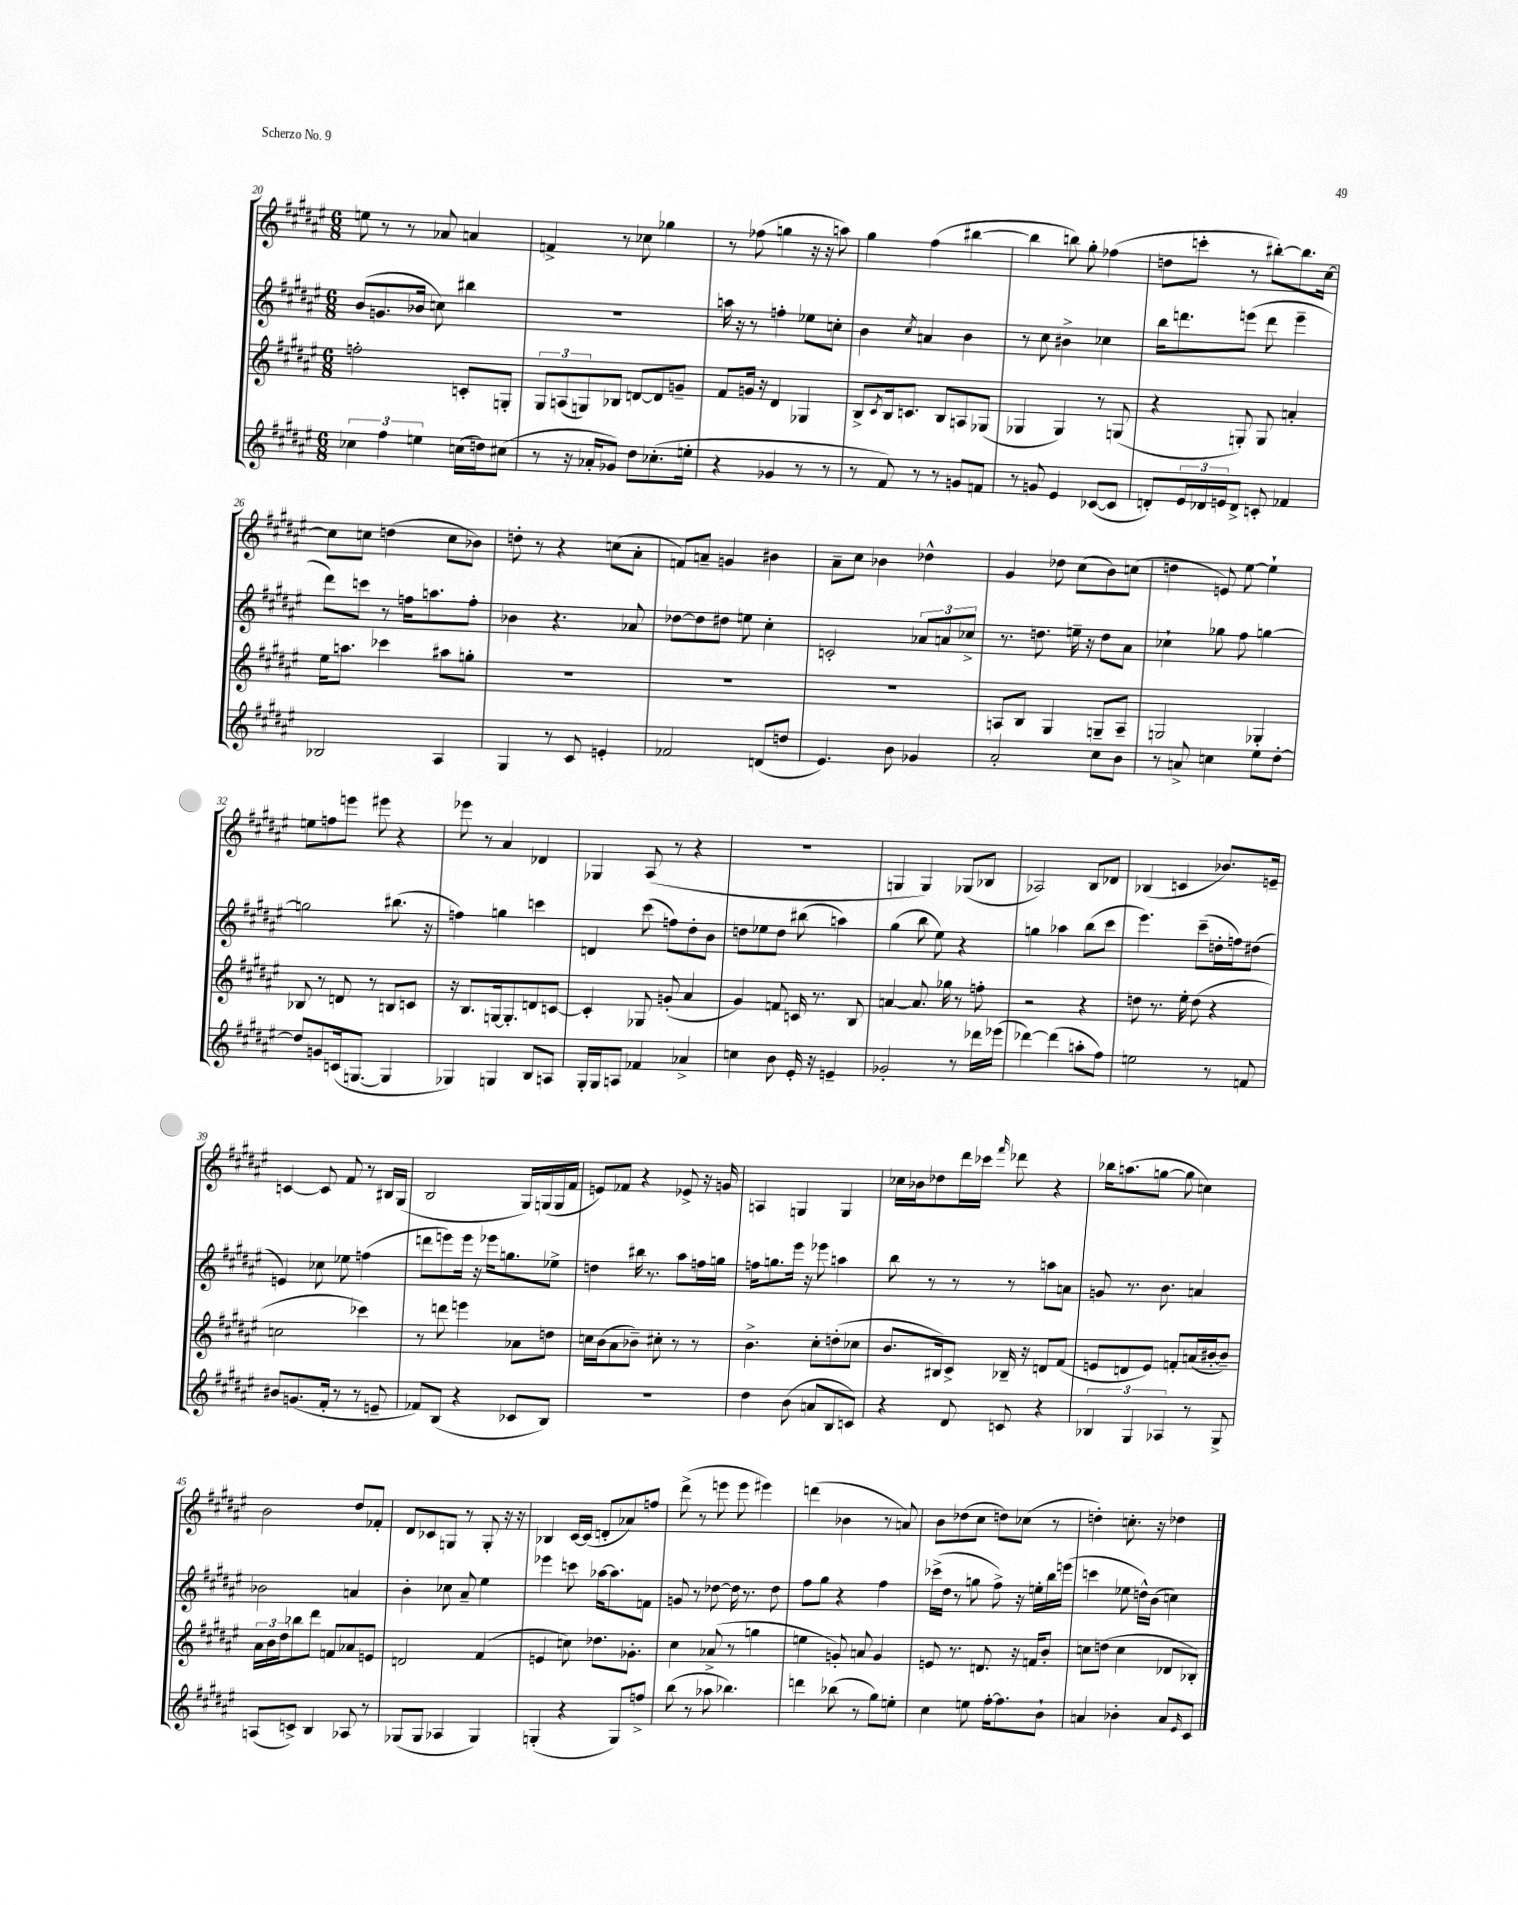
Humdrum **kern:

**kern	**kern	**kern	**kern
*part4	*part3	*part2	*part1
*staff4	*staff3	*staff2	*staff1
*clefG2	*clefG2	*clefG2	*clefG2
*k[f#c#g#d#a#e#]	*k[f#c#g#d#a#e#]	*k[f#c#g#d#a#e#]	*k[f#c#g#d#a#e#]
*M6/8	*M6/8	*M6/8	*M6/8
=20	=20	=20	=20
6cc-X\	2ffn'\	(8b/L	8een\
.	.	8.gn/	8r
6ff#\	.	.	.
.	.	.	8r
.	.	16b-X/Jk	.
6een\	.	.	.
.	.	8ccn\)	8a-X/
(16ccn\LL	8cn'/L	4bb#X\	4an/
16ddn\J)	.	.	.
(8cc#X\J	8Gn'/J	.	.
=21	=21	=21	=21
8r	12G#/L	2.r	4fn^/
.	(12An/	.	.
16r	.	.	.
.	12Gn/)	.	.
16a-X'/KL	.	.	.
8g-X/J)	8B-X/J	.	8r
8dd#\L	[8dn/L	.	8cc-X\
(8.cc-X'\	8d/]	.	4gg-X\
.	8gn~/J	.	.
16een'\Jk	.	.	.
=22	=22	=22	=22
4r	8f#/L	16aan\	8r
.	.	16r	.
.	16gn/Jk	8r	(8ff-X\
.	16r	.	.
4g-X/	4d#/	4ffn'\	4ggn\
8r	4G-X/	8ee-X\L	16r
.	.	.	16r
8r	.	8ccn'\J	8aan\)
=23	=23	=23	=23
8r	8B^/L	4b\	4gg#\
.	8qc#/	.	.
8f#/)	16B/k	.	.
.	8.cn/J	.	.
.	.	8qcc#/	.
8r	.	4an/	(4ff#\
8r	8B/L	.	.
8gn/L	8An/	4b\	[4bb#X\
8fn/J	(8G-X/J	.	.
=24	=24	=24	=24
8r	4G-X/	8r	4bb#\]
8gn/	.	8cc#\	.
4e#/	4G-/)	4b#X^\	8bbn\)
.	.	.	8gg#'\
([8c-X/L	8r	4cc-X\	(4ff-X\
8c-/J]	(8Gn/	.	.
=25	=25	=25	=25
8dn'/L)	4r	16bb\KL	8ddn\L
.	.	8.dddn\	.
24e#/L	.	.	8cccn'\J
24d-X/	.	.	.
24en/J	.	.	.
8d-^/J	8Gn'/)	(8eeen\J	8r
8cn'/	8G/	8ddd\	[8bb#X'\L)
4f-X/	4an'/	4eee~\	8.bb#\]
.	.	.	[16cc#\Jk
!!LO:LB:g=z
=26	=26	=26	=26
2B-X/	16ee#\KL	8ddd#\L)	8cc#\L]
.	8.aan\J	.	.
.	.	8cccn\J	8ccn\J
.	4ccc-X\	8r	(4ddn\
.	.	16ffn\KL	.
.	.	8.aan\	.
4A#/	8aa#X\L	.	8cc\L
.	8ggn'\J	8ff'\J	8b-X\J)
=27	=27	=27	=27
4G#/	2.r	4b-X\	8ddn'\
.	.	.	8r
8r	.	4.r	4r
8c#/	.	.	.
4en'/	.	.	(8ccn\L
.	.	8a-X/	8a#'\J
=28	=28	=28	=28
2f-X/	2.r	[8dd-X\L	8fn/L)
.	.	8dd-\]	8an~/J
.	.	8dd#X\J	4gn/
.	.	8een\	.
(8dn/L	.	4cc#'\	4b#X\
8ddn/J	.	.	.
=29	=29	=29	=29
4.e#/)	2.r	2cn'/	8a#~\L
.	.	.	8cc#\J
.	.	.	4b-X\
8b\	.	.	.
4g-X/	.	12a-X/L	4dd-X^^\
.	.	12an/	.
.	.	12cc-X^/J	.
=30	=30	=30	=30
2a#'/	8An/L	8.r	4g#/
.	8B/J	.	.
.	.	8.ddn\	.
.	4G#/	.	8dd-X\
.	.	16een~\	(8cc#\L
.	.	16r	.
8cc#\L	8Gn~/L	8dd\L	8b\)
8b\J	8A~/J	8a#\J	(8ccn\J
=31	=31	=31	=31
8r	2Gn/	4cc-X`\	4ddn\
8an^/	.	.	.
4ccn\	.	8gg-X\	8en/)
.	.	8ff#\	[8ee#\
8ee#\L	4G-X'/	[4ggn\	4ee#`\]
[8dd#'\J	.	.	.
!!LO:LB:g=z
=32	=32	=32	=32
8dd#/L]	8B-X/	2ggn\]	8een\L
8gn/	8r	.	8ffn\
(16cn/k	8dn/	.	8eeen\J
[8.Gn/J	.	.	.
.	8r	.	8eee#X\
4G/]	8Bn/L	(8.bb#X\	4r
.	8cn/J	.	.
.	.	16r	.
=33	=33	=33	=33
4G-X/)	16r	4ffn\)	8eee-X\
.	8.B/L	.	.
.	.	.	8r
4Gn/	[16Gn/k	4ggn\	4a#/
.	8.G'/]	.	.
8B/L	8dn/	4cccn\	4d-X/
8An/J	[8cn/J	.	.
=34	=34	=34	=34
16G#'/LL	4c'/]	4dn/	4G-X/
16G#/J	.	.	.
8An/J	.	.	.
4f-X/	8G-X/	(8ccc#\	(8A#/
.	(8gn'/	8ffn\L)	8r
4a-X^/	4a#/	8dd#'\	4r
.	.	8b\J	.
=35	=35	=35	=35
4ccn\	4g#/)	8ddn\L	2.r
.	.	8ee-X\	.
8b\	8fn/	8dd\J	.
16e#'/	16cn/	(8bb#X\	.
16r	8.r	.	.
4en~/	.	4aan\)	.
.	8B/	.	.
=36	=36	=36	=36
2g-X'/	[4an/	(4gg#\	4Gn/
.	8.a/]	8bb\	4G/)
.	.	8ee#\)	.
.	16gg-X\	.	.
8r	8r	4r	(8G-X/L
16ddd-X\LL	8ffn'\	.	8B-X/J
(16eee-X\JJ	.	.	.
=37	=37	=37	=37
[4ddd-X\)	2r	4ggn\	2A-X/)
(4ddd-\]	.	4aa-X\	.
8aan'\L	4r	(8bb\L	8B/L
8ff#\J)	.	8ccc#\J	8d-X/J
=38	=38	=38	=38
2een\	8ddn\	4.eee#\)	(4B-X/
.	8.r	.	.
.	.	.	4cn/
.	16ee#'\	.	.
.	(8dd\	(8ccc#~\L	.
8r	4r	16ddn'\L	8.b-X/L)
.	.	16ffn\J)	.
8fn/	.	(8dd#X\J	.
.	.	.	16en~/Jk
!!LO:LB:g=z
=39	=39	=39	=39
8b#X/L	2ccn\	4en/)	[4cn/
(8.gn/	.	.	.
.	.	8cc-X\	8c/]
16f#'/Jk	.	.	.
8r	.	8ee-X\	8f#/
8r	4ccc-X\)	(4ffn\	8r
8en~/	.	.	16B#X/LL
.	.	.	(16G#/JJ
=40	=40	=40	=40
8f-X/L)	8r	8dddn\L	2B/
(8B/J	8dddn\	8eeen\)	.
4r	4eeen\	16eee\Jk	.
.	.	16r	.
.	.	16eee-X\KL	.
.	.	8.ggn\	.
8c-X/L	8a-X\L	.	16G#/LL)
.	.	.	(16Gn/
8B/J)	8ddn\J	8ee-X^\J	16G/
.	.	.	16f#/JJ
=41	=41	=41	=41
2.r	16ccn\LL	4ddn\	8en/L)
.	(16b\J	.	.
.	8a#\	.	8f-X/J
.	8b-X~\J)	16bb#X\	4r
.	.	8.r	.
.	8cc#X'\	.	.
.	8r	8aa#\L	8e-X^/
.	8r	16ffn\L	16r
.	.	16ggn\JJ	16gn/
=42	=42	=42	=42
4dd#\	4.b^\	16ffn\KL	4An/
.	.	8.ggn\	.
(8b\	.	16eee#\Jk	4Gn/
.	.	16r	.
8an/L	8cc#'\L	8eee-X\	.
8B/	(8ddn'\	4aan\	4G/
8cn/J)	8cc-X\J	.	.
=43	=43	=43	=43
4r	8.b/L	8bb\	16cc-X\LL
.	.	.	16b-X\J
.	.	8r	8dd-X\
.	16B#X/k)	.	.
8d#/	8c#^/J	8r	16ddd#\L
.	.	.	16ccc-X\JJ
.	.	.	16qqfff#/
8cn/	16B-X~/	8r	8ddd-X\
.	16r	.	.
4r	8dn/L	8aan\L	4r
.	(8f#/J	8an\J	.
=44	=44	=44	=44
6B-X/	8en/L	8gn/	16bb-X\KL
.	.	.	(8.aan\
.	8dn/	8.r	.
6G#/	.	.	.
.	8e/J)	.	[8ggn\J
.	.	8.b\	.
6A-X/	.	.	.
.	8fn'/L	.	8gg\]
8r	(16an/L	4an/	4ccn\)
.	[16b#X'/J	.	.
8G#^/	8b#~/J])	.	.
!!LO:LB:g=z
=45	=45	=45	=45
(8An/L	24a#\LL	2b-X\	2b\
.	24b\	.	.
.	24dd#\J	.	.
8cn^/J)	8bb-X\	.	.
4B/	8ddd#\J	.	.
.	8fn/L	.	.
8A-X/	8a-X/	4an/	8dd#/L
8r	8en/J	.	8f-X'/J
=46	=46	=46	=46
(8G-X/L	2dn/	4b'\	8d#/L
8G-/J	.	.	8c-X/
4A-X/	.	8cc-X\	8Gn/J
.	.	8a#~/	8r
4G-/)	(4f#/	4ee#\	8G'/
.	.	.	16r
.	.	.	16r
=47	=47	=47	=47
(4Gn'/	4en/	4eee-X\	4B-X/
4r	8ccn\)	8cccn\	[16c#/LL
.	.	.	(16c#/JJ]
.	8.dd-X\L	[16aa-X\KL	8dn'/L
.	.	8.aa-\]	.
8G/L)	.	.	8a-X/)
.	8.g-X'\J	.	.
8ffn^/J	.	8fn\J	8ffn/J
=48	=48	=48	=48
(8bb\	4cc#\	8gn/	(8ddd#^\
8r	.	8r	8r
8aa-X\	(8a-X^/	[8dd-X\	8eeen\
4.bb-X\)	8r	16dd-\]	8eee\
.	.	8.r	.
.	4ggn\	.	4eee#X\)
.	.	8dd-\	.
=49	=49	=49	=49
4dddn\	4een\	8ff#\L	(4dddn\
.	.	8gg#\J	.
(8bb-X\	8gn'/)	4r	4b-X\
8r	8an/	.	.
8gg#\L)	4g/	4ff#\	8r
8een'\J	.	.	8an/)
=50	=50	=50	=50
4cc#\	8en/	(16ccc-X^\LL	8b\L
.	.	16dd#\JJ	.
.	8.r	8r	(8dd-X\
8een\	.	8ggn\	8cc#\J
.	8.dn/	.	.
[16ff#'\KL	.	8ff#^\)	8ddn\L)
8.ff#\]	.	.	.
.	16r	16r	(8cc-X\J
.	16fn/KL	16een'\LL	.
8b`\J	8b'/J	16bb\	8r
.	.	(16eeen\JJ	.
=51	=51	=51	=51
4an/	8ccn\L	4cccn\	4ddn'\)
.	(8ddn\J	.	.
4b-X'\	4cc\	8ee-X\	8.ccn'\
.	.	16ddn^^\LL)	.
.	.	(16b\JJ	16r
8a/L	8d-X/L	4ccn\)	4dd-X\
16qqe#/	.	.	.
8c#/J	8B-X'/J)	.	.
==	==	==	==
*-	*-	*-	*-
